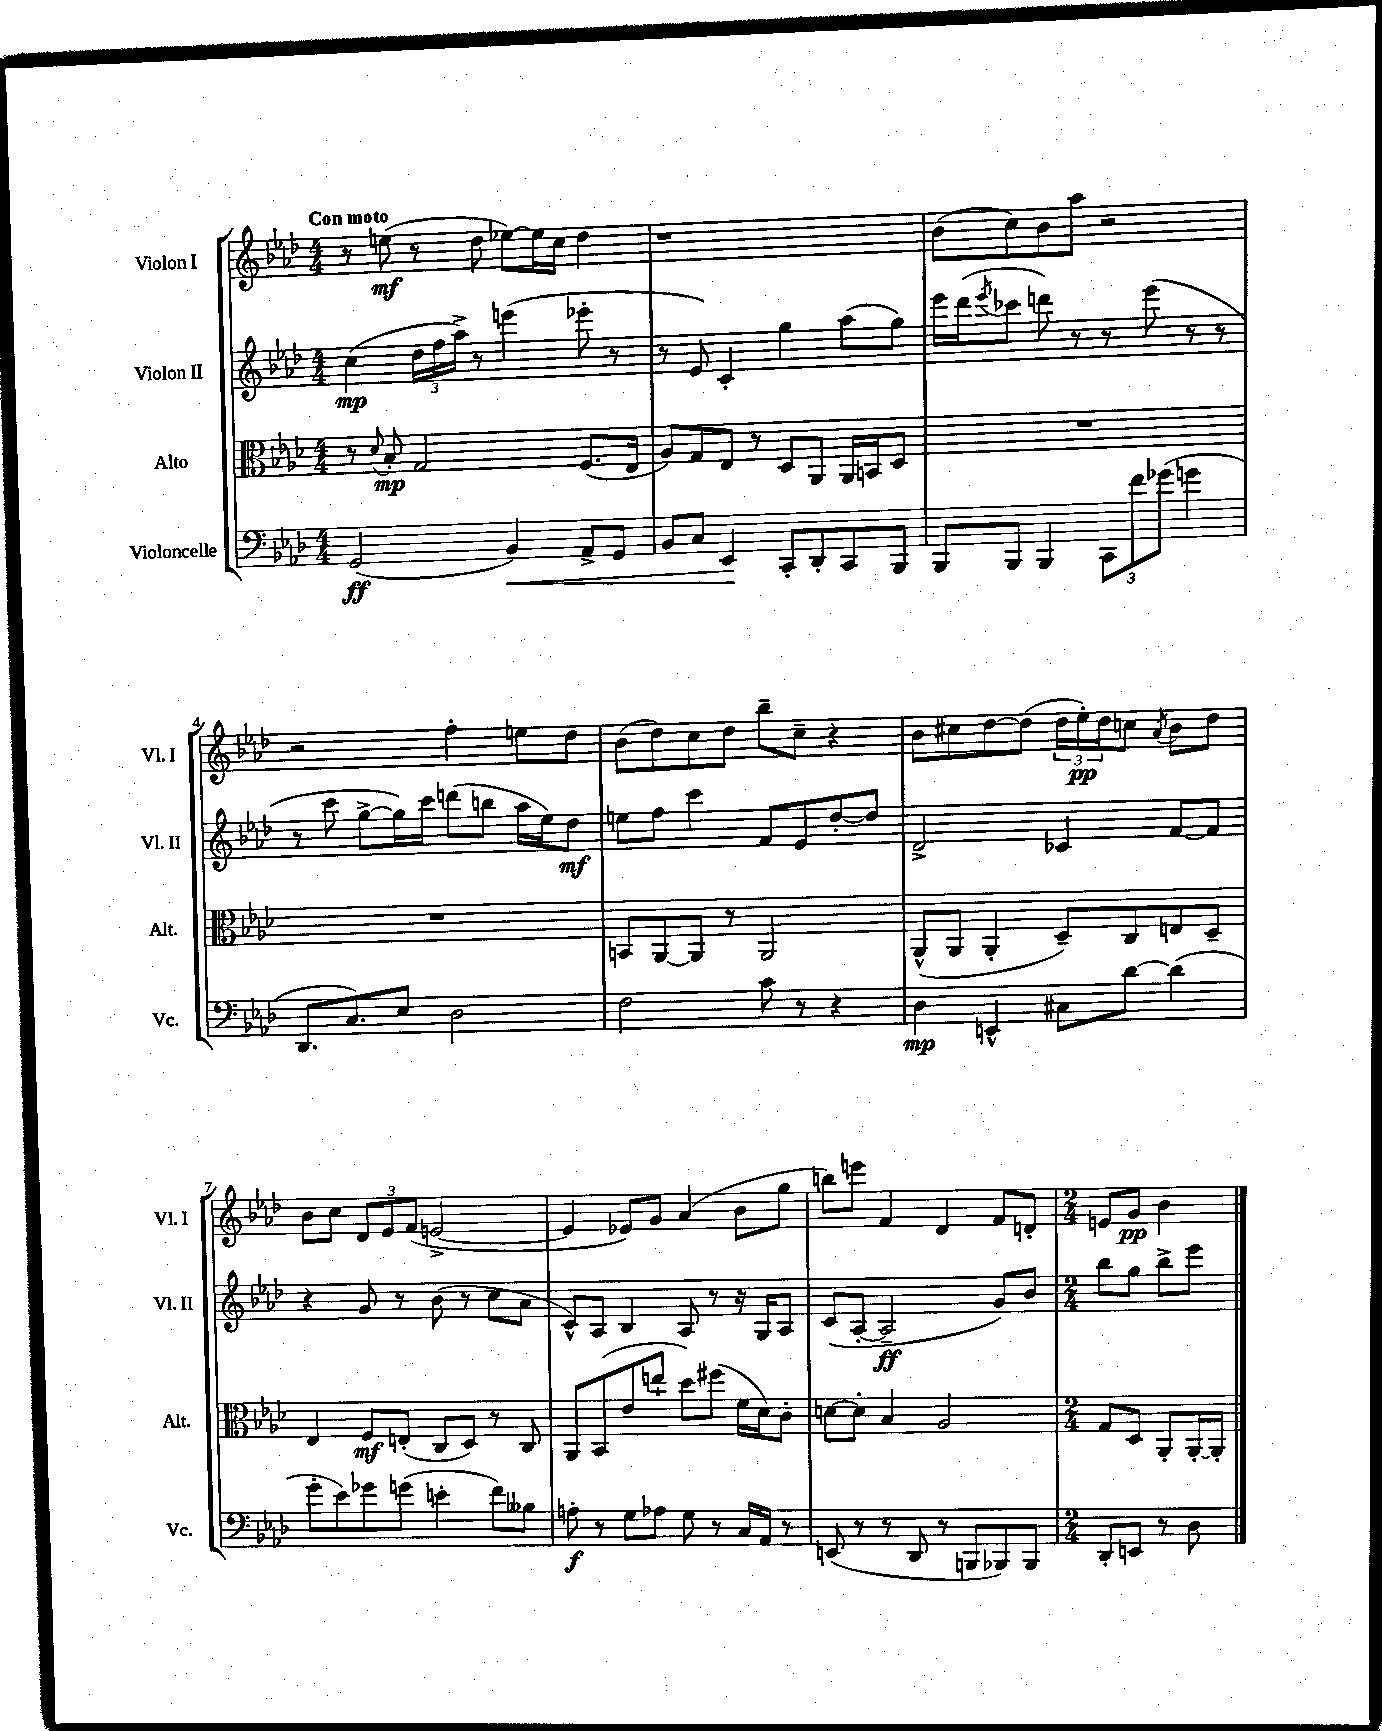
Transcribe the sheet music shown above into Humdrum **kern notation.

**kern	**dynam	**kern	**dynam	**kern	**dynam	**kern	**dynam
*part4	*part4	*part3	*part3	*part2	*part2	*part1	*part1
*staff4	*staff4	*staff3	*staff3	*staff2	*staff2	*staff1	*staff1
*I"Violoncelle	*	*I"Alto	*	*I"Violon II	*	*I"Violon I	*
*I'Vc.	*	*I'Alt.	*	*I'Vl. II	*	*I'Vl. I	*
*clefF4	*	*clefC3	*	*clefG2	*	*clefG2	*
*k[b-e-a-d-]	*	*k[b-e-a-d-]	*	*k[b-e-a-d-]	*	*k[b-e-a-d-]	*
*M4/4	*	*M4/4	*	*M4/4	*	*M4/4	*
=1	=1	=1	=1	=1	=1	=1	=1
!	!	!	!	!	!	!LO:TX:a:B:t=Con moto	!
(2GG/	ff	8r	.	(4cc\	mp	8r	.
.	.	8qqd-/	.	.	.	.	.
.	.	8B-'/	mp	.	.	(8een\	mf
.	.	2G/	.	24dd-\LL	.	8r	.
.	.	.	.	24ff\	.	.	.
.	.	.	.	24aa-^\JJ)	.	.	.
.	.	.	.	8r	.	8dd-\	.
!	!LO:HP:b	!	!	!	!	!	!
4BB-/)	<	.	.	(4eeen\	.	[8ee-X\L)	.
.	.	.	.	.	.	16ee-\L]	.
.	.	.	.	.	.	16cc\JJ	.
8AA-^/L	.	(8.F/L	.	8eee-X'\	.	4dd-\	.
8GG/J	.	.	.	8r	.	.	.
.	.	16E-/Jk	.	.	.	.	.
=2	=2	=2	=2	=2	=2	=2	=2
8BB-/L	.	8A-/L)	.	8r	.	1r	.
8C/J	.	8G/	.	8e-/)	.	.	.
4EE-/	.	8E-/J	.	4c'/	.	.	.
.	.	8r	.	.	.	.	.
8CC'/L	[	8D-/L	.	4gg\	.	.	.
8DD-'/	.	8AA-/J	.	.	.	.	.
8CC/	.	16AA-/LL	.	(8aa-\L	.	.	.
.	.	16BBn/J	.	.	.	.	.
8BBB-/J	.	8D-/J	.	8gg\J)	.	.	.
=3	=3	=3	=3	=3	=3	=3	=3
8BBB-/L	.	1r	.	16eee-\LL	.	(8b-\L	.
.	.	.	.	(16ddd-\J	.	.	.
.	.	.	.	8qeee-/	.	.	.
8BBB-/J	.	.	.	8ccc-X\J	.	8cc\)	.
4BBB-/	.	.	.	8dddn\)	.	8b-\	.
.	.	.	.	8r	.	8aa-\J	.
12CC\L	.	.	.	8r	.	2r	.
12f\	.	.	.	.	.	.	.
.	.	.	.	(8eee-\	.	.	.
(12g-X\J	.	.	.	.	.	.	.
4gn\	.	.	.	8r	.	.	.
.	.	.	.	8r	.	.	.
!!LO:LB:g=z
=4	=4	=4	=4	=4	=4	=4	=4
8.DD-/L	.	1r	.	8r	.	2r	.
.	.	.	.	8ccc\	.	.	.
8.C/)	.	.	.	.	.	.	.
.	.	.	.	[8gg^\L	.	.	.
8E-/J	.	.	.	16gg\L])	.	.	.
.	.	.	.	16ccc\JJ	.	.	.
2D-\	.	.	.	(8dddn\L	.	4ff'\	.
.	.	.	.	8bbn\J	.	.	.
.	.	.	.	16aa-\LL	.	8een\L	.
.	.	.	.	16ee-\J)	.	.	.
.	.	.	.	8dd-\J	mf	8dd-\J	.
=5	=5	=5	=5	=5	=5	=5	=5
2F\	.	8BBn/L	.	8een\L	.	(8b-\L	.
.	.	[8AA-/	.	8ff\J	.	8dd-\)	.
.	.	8AA-/J]	.	4ccc\	.	8cc\	.
.	.	8r	.	.	.	8dd-\J	.
8c\	.	2AA-/	.	8f/L	.	8bb-~\L	.
8r	.	.	.	8e-/	.	8cc~\J	.
4r	.	.	.	[8dd-'/	.	4r	.
.	.	.	.	8dd-/J]	.	.	.
=6	=6	=6	=6	=6	=6	=6	=6
4D-\	mp	(8AA-^^/L	.	2d-^/	.	8b-\L	.
.	.	8AA-/J	.	.	.	8cc#X\	.
4EEn^^/	.	4AA-'/	.	.	.	[8dd-\	.
.	.	.	.	.	.	(8dd-\J]	.
8C#X\L	.	8D-~/L)	.	4c-X/	.	24dd-\LL	.
.	.	.	.	.	.	24ee-'\)	pp
.	.	.	.	.	.	24dd-\J	.
[8d-\J	.	8C/	.	.	.	8ccn\J	.
.	.	.	.	.	.	8qa-/	.
(4d-\]	.	8En/	.	[8f/L	.	8b-\L	.
.	.	8D-~/J	.	8f/J]	.	8dd-\J	.
!!LO:LB:g=z
=7	=7	=7	=7	=7	=7	=7	=7
8g'\L	.	4E-/	.	4r	.	8b-\L	.
8e-\)	.	.	.	.	.	8cc\J	.
8g-X\	.	8F/L	mf	8g/	.	12d-/L	.
.	.	.	.	.	.	12e-/	.
(8gn\J	.	(8En'/J	.	8r	.	.	.
.	.	.	.	.	.	(12f/J	.
4en'\	.	8C/L	.	(8b-\	.	[2en^/	.
.	.	8D-/J)	.	8r	.	.	.
8f\L)	.	8r	.	8cc\L	.	.	.
8B--X\J	.	8C/	.	8a-\J	.	.	.
=8	=8	=8	=8	=8	=8	=8	=8
8An'\	f	8AA-/L	.	8c^^/L)	.	4e/]	.
8r	.	(8BB-/	.	8A-/J	.	.	.
8G\L	.	8e-/	.	4B-/	.	8e-X/L)	.
8A-X\J	.	8een`/J	.	.	.	8g/J	.
8G\	.	8dd-\L)	.	8A-/	.	(4a-/	.
8r	.	(8ff#X\J	.	8r	.	.	.
16C/LL	.	16f\LL	.	16r	.	8b-\L	.
16AA-/JJ	.	16d-\J)	.	16G/KL	.	.	.
8r	.	8c'\J	.	8A-/J	.	8gg\J	.
=9	=9	=9	=9	=9	=9	=9	=9
(8EEn/	.	[8dn\L	.	(8c/L	.	8bbn\L)	.
8r	.	8d'\J]	.	[8A-'/J	.	8eeen\J	.
8r	.	4B-/	.	2A-~/]	ff	4f/	.
8DD-/	.	.	.	.	.	.	.
8r	.	2A-/	.	.	.	4d-/	.
8BBBn/L	.	.	.	.	.	.	.
8BBB-X/)	.	.	.	8g/L)	.	8f/L	.
8BBB-/J	.	.	.	8b-/J	.	8dn'/J	.
=10	=10	=10	=10	=10	=10	=10	=10
*M2/4	*	*M2/4	*	*M2/4	*	*M2/4	*
8DD-'/L	.	8G/L	.	8bb-\L	.	8en/L	.
8EEn/J	.	8D-/J	.	8gg\J	.	8g/J	pp
8r	.	8AA-'/L	.	8bb-^\L	.	4b-\	.
8D-\	.	[16AA-'/L	.	8eee-\J	.	.	.
.	.	16AA-'/JJ]	.	.	.	.	.
==	==	==	==	==	==	==	==
*-	*-	*-	*-	*-	*-	*-	*-
